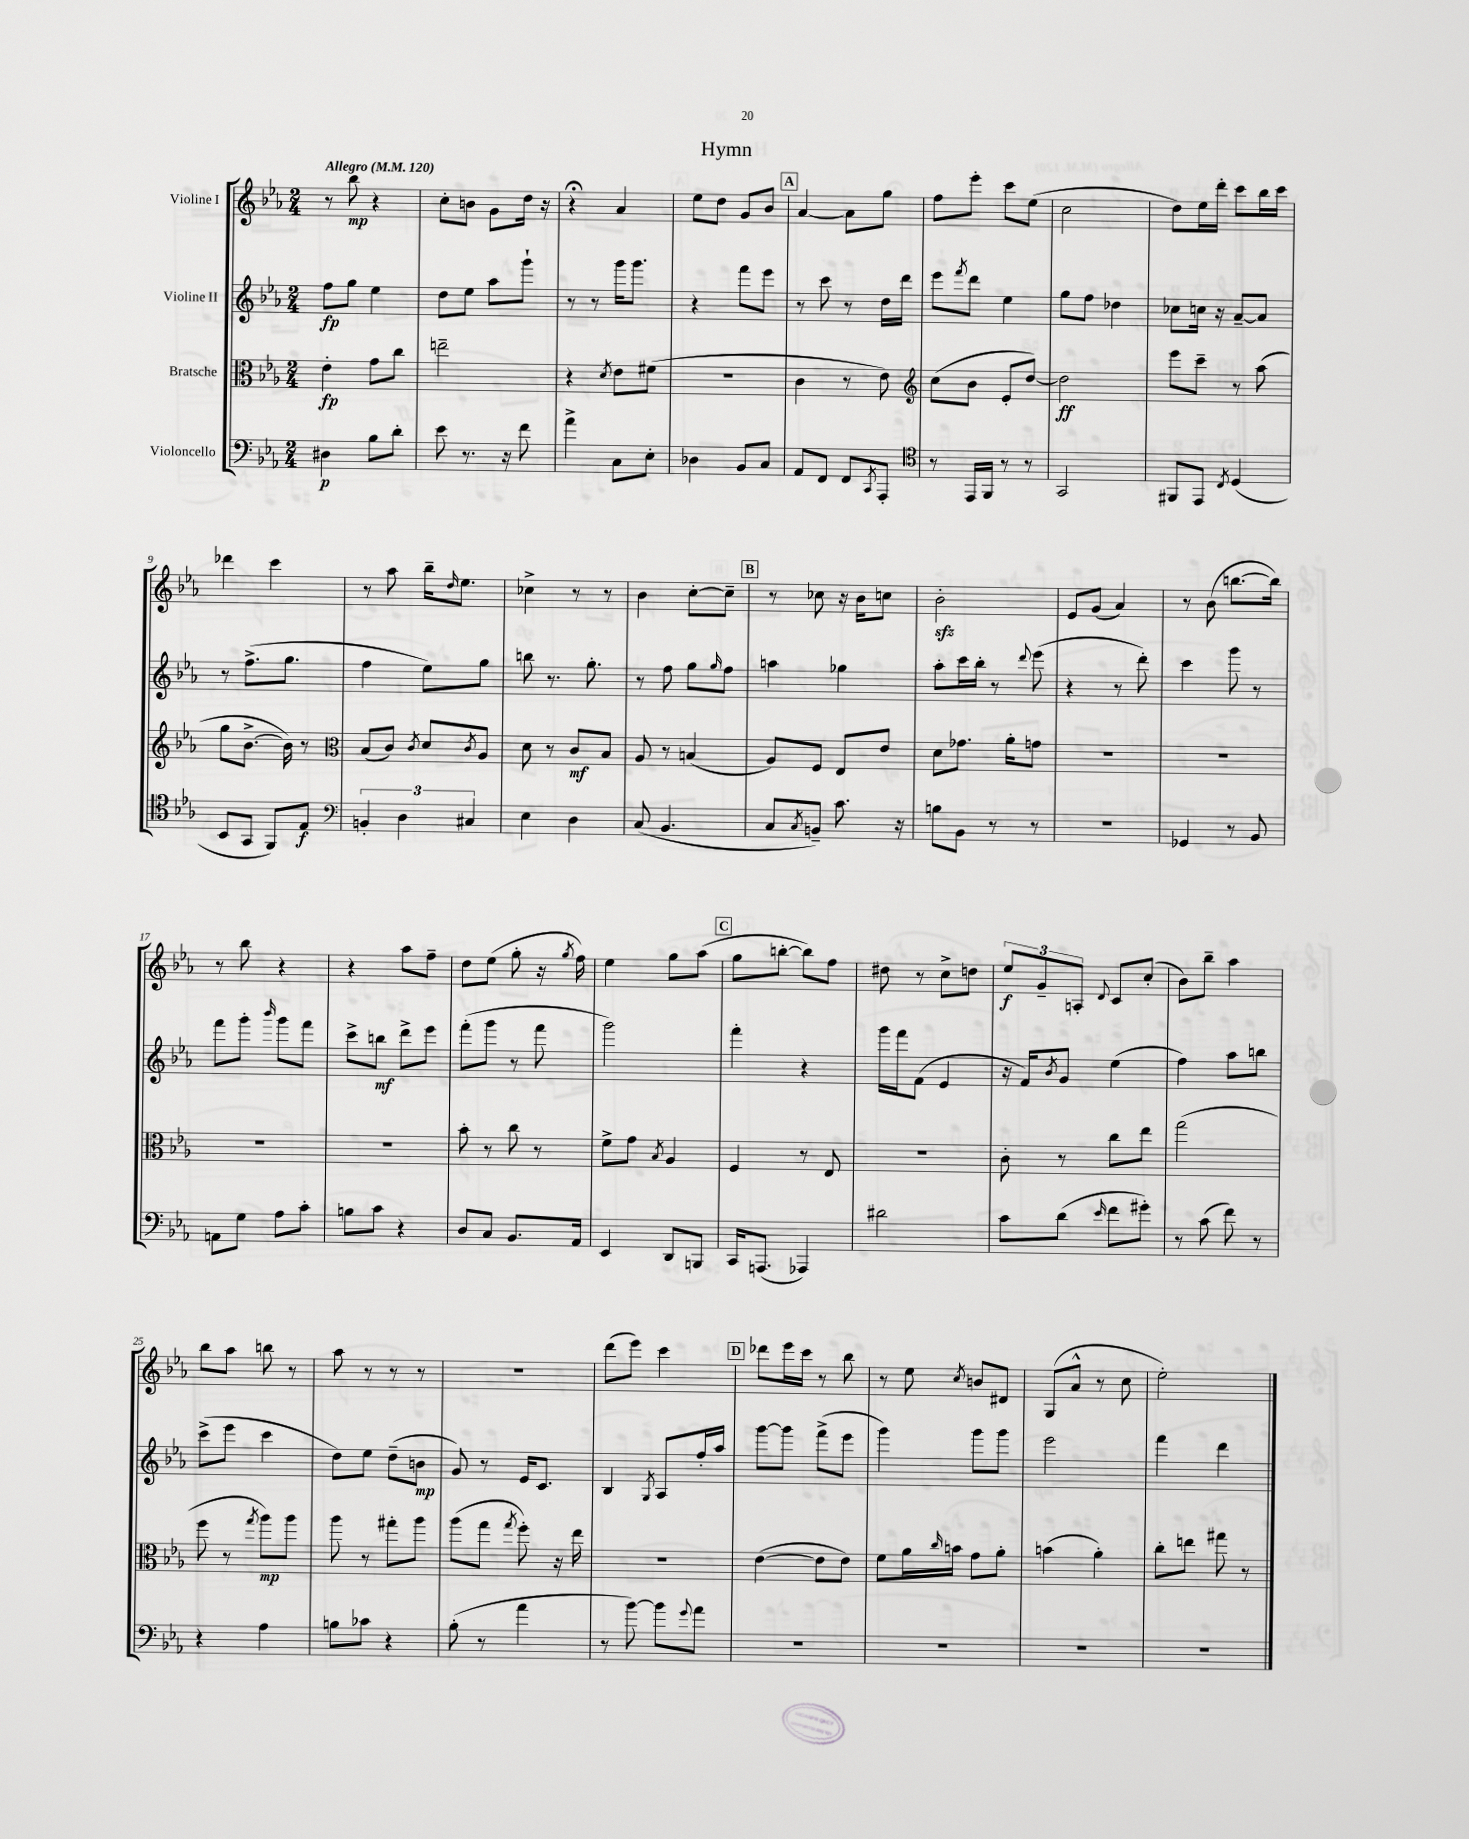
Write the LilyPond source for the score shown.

\header { title = "Hymn" }
<<
\new StaffGroup <<
\new Staff = "s0" \with { instrumentName = "Violine I" } {
    \clef treble \key ees \major \numericTimeSignature \time 2/4 \tempo "Allegro" 4 = 120
    r8 bes''8\mp r4 |
    c''8-. b'8 g'8 d''16 r16 |
    r4\fermata aes'4 |
    ees''8 d''8 g'8 bes'8 |
    \mark \markup { \box "A" } aes'4~ aes'8 g''8 |
    f''8 ees'''8-. c'''8 ees''8( |
    c''2 |
    d''8) ees''16 d'''16-. c'''8 bes''16 c'''16 |
    des'''4 c'''4 |
    r8 aes''8 bes''16-- \grace { d''16 } ees''8. |
    ces''4-> r8 r8 |
    bes'4 c''8~-. c''8-- |
    \mark \markup { \box "B" } r8 ces''8 r16 bes'16 c''8 |
    bes'2-.\sfz |
    ees'8 g'8( aes'4) |
    r8 bes'8( b''8.~ b''16) |
    r8 bes''8 r4 |
    r4 aes''8 f''8-- |
    d''8 ees''8( g''8-. r16 \acciaccatura { g''8 } f''16) |
    ees''4 g''8 aes''8( |
    \mark \markup { \box "C" } g''8 b''8~-. b''8) f''8 |
    dis''8 r8 c''8-> d''8 |
    \tuplet 3/2 { ees''8\f g'8-- a8-. } \appoggiatura { d'8 } c'8 c''8-.( |
    bes'8) bes''8-- aes''4 |
    bes''8 aes''8 b''8 r8 |
    aes''8 r8 r8 r8 |
    r2 |
    d'''8( ees'''8) c'''4 |
    \mark \markup { \box "D" } des'''8 ees'''16 c'''16 r8 bes''8 |
    r8 ees''8 \acciaccatura { c''8 } b'8 dis'8 |
    g8( aes'8-^ r8 c''8 |
    ees''2-.) \bar "|." |
}
\new Staff = "s1" \with { instrumentName = "Violine II" } {
    \clef treble \key ees \major \numericTimeSignature \time 2/4
    f''8\fp g''8 ees''4 |
    d''8 ees''8 aes''8 g'''8-! |
    r8 r8 g'''16 g'''8. |
    r4 f'''8 ees'''8 |
    \mark \markup { \box "A" } r8 c'''8 r8 d''16 d'''16 |
    ees'''8 \acciaccatura { f'''8 } d'''8 ees''4 |
    g''8 f''8 des''4 |
    ces''8 c''16 r16 aes'8~-- aes'8 |
    r8 f''8.->( g''8. |
    f''4 ees''8) g''8 |
    b''8 r8. g''8.-. |
    r8 f''8 g''8 \grace { g''16 } f''8 |
    \mark \markup { \box "B" } a''4 ges''4 |
    aes''8-. c'''16 bes''16-. r8 \appoggiatura { d'''8 } ees'''8( |
    r4 r8 d'''8-.) |
    c'''4 g'''8 r8 |
    f'''8 g'''8-. \grace { bes'''16 } g'''8 f'''8 |
    c'''8-> b''8\mf d'''8-> ees'''8 |
    f'''8-.( g'''8 r8 f'''8 |
    g'''2) |
    \mark \markup { \box "C" } f'''4-. r4 |
    g'''16 f'''16 f'8( ees'4 |
    r16 f'16) \acciaccatura { bes'8 } g'8 ees''4( |
    f''4) aes''8 b''8 |
    c'''8->( ees'''8 c'''4 |
    d''8) ees''8 d''8--( b'8\mp |
    g'8) r8 ees'16 c'8. |
    bes4 \acciaccatura { g8 } aes8 f''16-. aes''16 |
    \mark \markup { \box "D" } g'''8~ g'''8 f'''8->( ees'''8 |
    g'''4) g'''8 g'''8 |
    ees'''2 |
    f'''4 d'''4 \bar "|." |
}
\new Staff = "s2" \with { instrumentName = "Bratsche" } {
    \clef alto \key ees \major \numericTimeSignature \time 2/4
    ees'4-.\fp g'8 c''8 |
    e''2-- |
    r4 \acciaccatura { d'8 } ees'8 fis'8( |
    r2 |
    \mark \markup { \box "A" } c'4 r8 ees'8) |
    \clef treble c''8( bes'8 ees'8-. d''8~) |
    d''2\ff |
    ees'''8 c'''8-- r8 aes''8( |
    g''8 bes'8.~-> bes'16) r8 |
    \clef alto bes8( c'8) \acciaccatura { c'8 } d'8 \acciaccatura { c'8 } aes8 |
    d'8 r8 c'8\mf bes8 |
    aes8 r8 b4( |
    \mark \markup { \box "B" } aes8) f8 ees8 ees'8 |
    d'8 ges'8. aes'16-. g'8 |
    R2 |
    R2 |
    R2 |
    R2 |
    bes'8-. r8 c''8 r8 |
    f'8-> g'8 \acciaccatura { bes8 } aes4 |
    \mark \markup { \box "C" } f4 r8 ees8 |
    r2 |
    c'8-. r8 c''8 ees''8 |
    g''2( |
    f''8 r8 \acciaccatura { g''8 } aes''8\mp) aes''8 |
    aes''8 r8 gis''8-. aes''8 |
    aes''8( g''8 \acciaccatura { g''8 } f''8-.) r16 ees''16 |
    R2 |
    \mark \markup { \box "D" } ees'4~( ees'8 ees'8) |
    f'8 aes'16 \grace { c''16 } b'16 g'8 aes'8-. |
    b'4( aes'4-.) |
    c''8-. e''8 gis''8 r8 \bar "|." |
}
\new Staff = "s3" \with { instrumentName = "Violoncello" } {
    \clef bass \key ees \major \numericTimeSignature \time 2/4
    dis4\p bes8 d'8-. |
    ees'8 r8. r16 f'8 |
    aes'4-> c8 ees8-. |
    des4 bes,8 c8 |
    \mark \markup { \box "A" } aes,8 f,8 f,8 \acciaccatura { c,8 } aes,,8-. |
    \clef tenor r8 ees,16 f,16 r8 r8 |
    g,2 |
    fis,8 ees,8 \acciaccatura { c8 } d4( |
    bes,8 g,8 f,8) ees8\f |
    \clef bass \tuplet 3/2 { b,4-. d4 cis4 } |
    ees4 d4 |
    c8( bes,4. |
    \mark \markup { \box "B" } c8 \acciaccatura { c8 } b,8--) c'8. r16 |
    b8 bes,8 r8 r8 |
    r2 |
    ges,4 r8 bes,8 |
    a,8 g8 aes8 c'8-. |
    b8 c'8 r4 |
    d8 c8 bes,8. aes,16 |
    ees,4 d,8 b,,8 |
    \mark \markup { \box "C" } c,16 a,,8.( aes,,4) |
    dis'2 |
    c'8 d'8( \grace { ees'16 } f'8 gis'8-.) |
    r8 c'8( f'8) r8 |
    r4 aes4 |
    b8 ces'8 r4 |
    bes8-.( r8 aes'4 |
    r8 bes'8~) bes'8 \appoggiatura { g'8 } aes'8 |
    \mark \markup { \box "D" } R2 |
    R2 |
    R2 |
    R2 \bar "|." |
}
>>
>>
